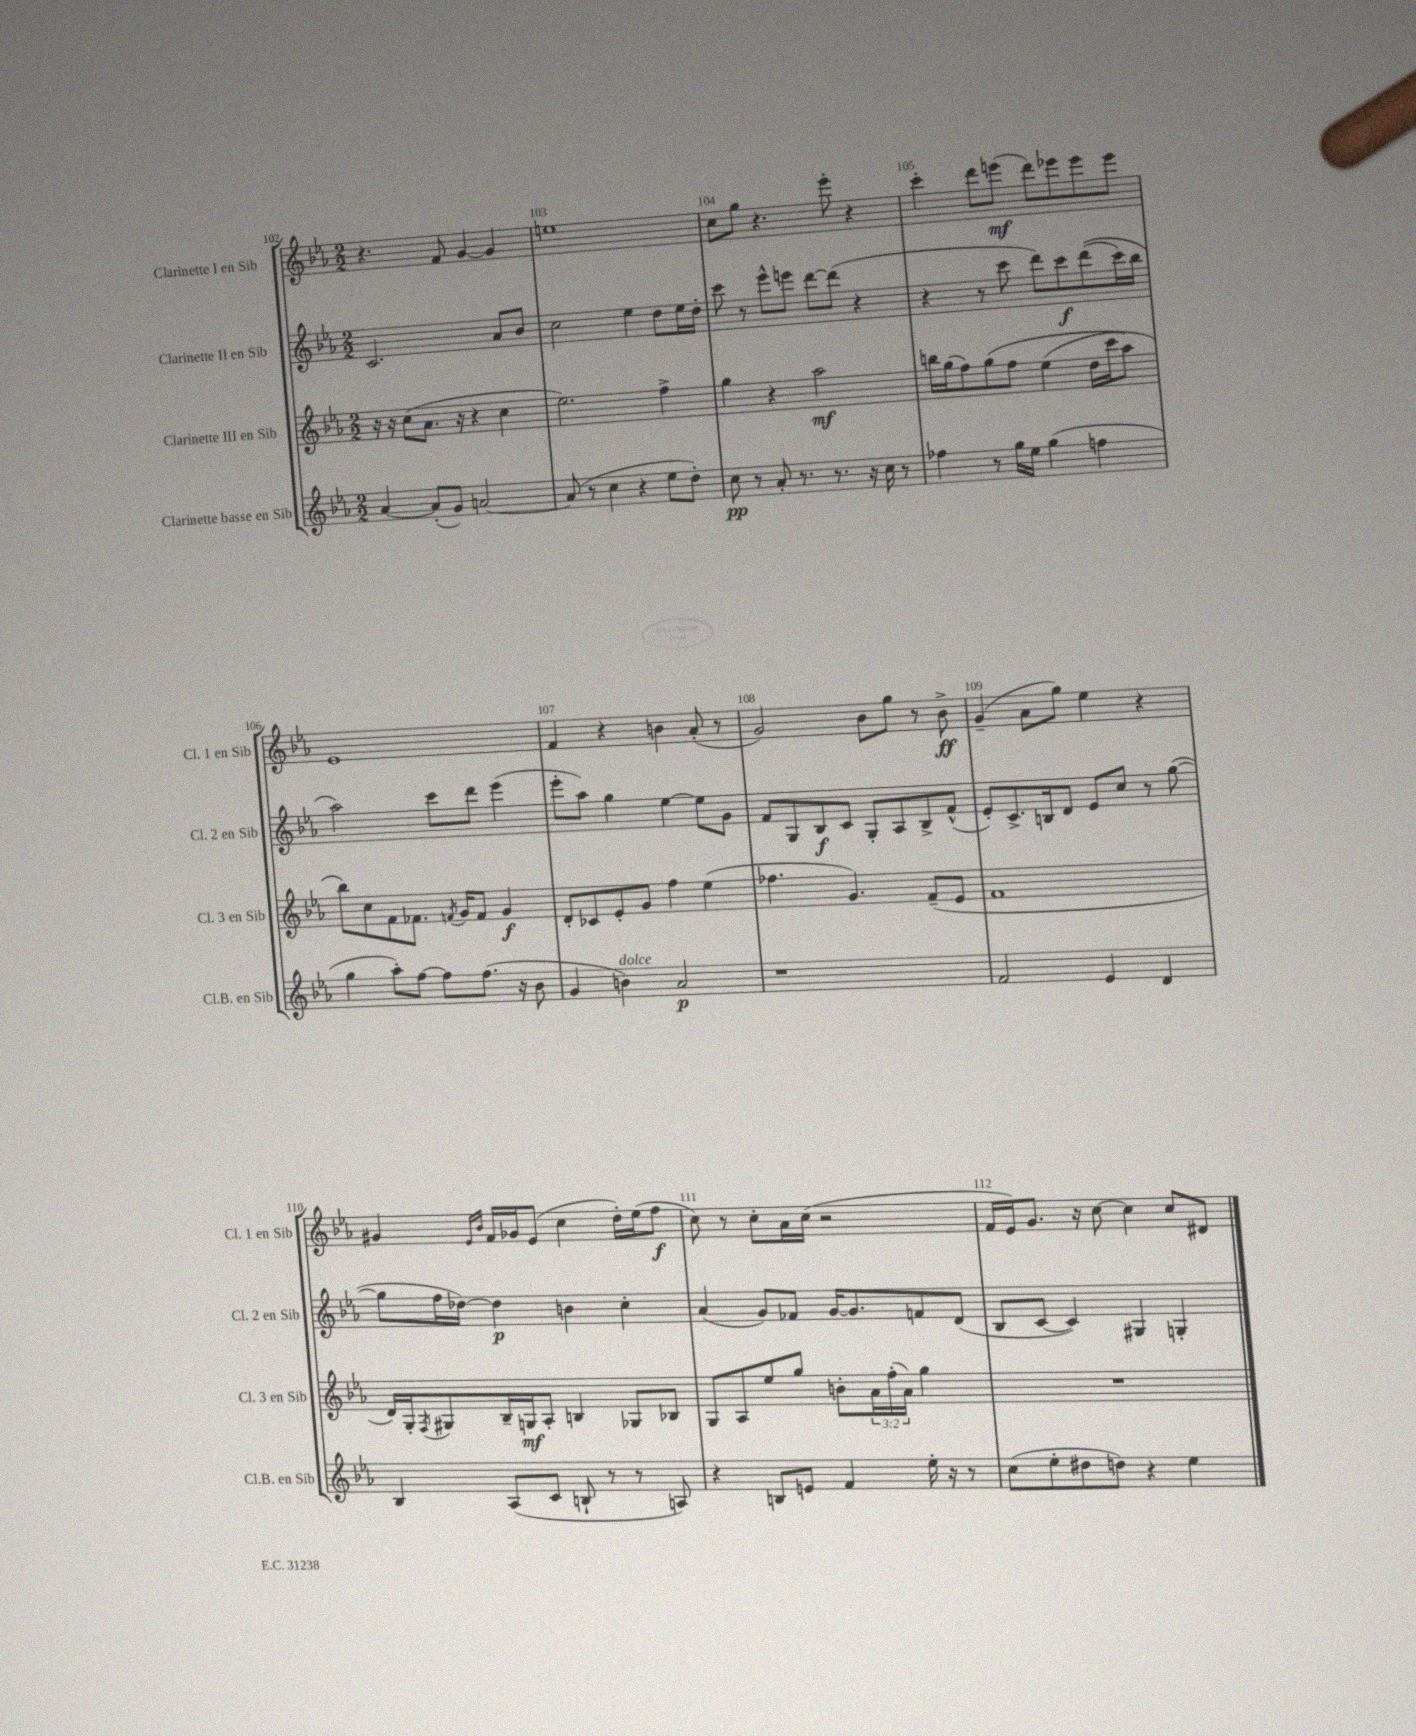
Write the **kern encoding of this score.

**kern	**dynam	**kern	**dynam	**kern	**dynam	**kern	**dynam
*part4	*part4	*part3	*part3	*part2	*part2	*part1	*part1
*staff4	*staff4	*staff3	*staff3	*staff2	*staff2	*staff1	*staff1
*I"Clarinette basse en Sib	*	*I"Clarinette III en Sib	*	*I"Clarinette II en Sib	*	*I"Clarinette I en Sib	*
*I'Cl.B. en Sib	*	*I'Cl. 3 en Sib	*	*I'Cl. 2 en Sib	*	*I'Cl. 1 en Sib	*
*clefG2	*	*clefG2	*	*clefG2	*	*clefG2	*
*k[b-e-a-]	*	*k[b-e-a-]	*	*k[b-e-a-]	*	*k[b-e-a-]	*
*M2/2	*	*M2/2	*	*M2/2	*	*M2/2	*
=102	=102	=102	=102	=102	=102	=102	=102
[4a-/	.	16r	.	2.c/	.	4.r	.
.	.	16r	.	.	.	.	.
.	.	(8cc\L	.	.	.	.	.
(8a-'/L]	.	8.a-\J	.	.	.	.	.
8g/J)	.	.	.	.	.	8f/	.
.	.	16r	.	.	.	.	.
[2an/	.	4r	.	.	.	[4g/	.
.	.	4cc\	.	8a-/L	.	4g/]	.
.	.	.	.	8b-/J	.	.	.
=103	=103	=103	=103	=103	=103	=103	=103
(8a/]	.	2.ee-\)	.	2cc\	.	1een	.
8r	.	.	.	.	.	.	.
4cc\	.	.	.	.	.	.	.
4r	.	.	.	4ee-\	.	.	.
8ee-\L	.	4ff^\	.	8dd\L	.	.	.
8dd'\J)	.	.	.	16ee-\L	.	.	.
.	.	.	.	16dd'\JJ	.	.	.
=104	=104	=104	=104	=104	=104	=104	=104
8cc\	pp	4gg\	.	8ccc\	.	8cc\L	.
8r	.	.	.	8r	.	8gg\J	.
8a-'/	.	4r	.	8eee-^^\L	.	4.r	.
8.r	.	.	.	8eeen\J	.	.	.
.	.	2aa-\	mf	[8ddd\L	.	.	.
8.r	.	.	.	.	.	.	.
.	.	.	.	(8ddd\J]	.	8eee-'\	.
16r	.	.	.	4r	.	4r	.
16cc\	.	.	.	.	.	.	.
8r	.	.	.	.	.	.	.
=105	=105	=105	=105	=105	=105	=105	=105
4ff-X\	.	16bbn\LL	.	4r	.	4ccc'\	.
.	.	(16gg\J	.	.	.	.	.
.	.	8ff\)	.	.	.	.	.
8r	.	(8gg\	.	8r	.	8ddd\L	.
16gg\LL	.	8ff\J	.	8ccc\	.	(8eeen\J	mf
16ee-\JJ	.	.	.	.	.	.	.
(4gg\	.	(4ee-\	.	8ddd\L)	.	8ddd\L)	.
.	.	.	.	8ccc\	f	8eee-X\	.
4ffn\	.	16dd\LL	.	((8ddd\	.	8eee-\	.
.	.	16ccc\J	.	.	.	.	.
.	.	8aa-\J)	.	16ccc\L)	.	8eee-\J	.
.	.	.	.	16bb-\JJ	.	.	.
!!LO:LB:g=z
=106	=106	=106	=106	=106	=106	=106	=106
4gg\	.	8bb-\L)	.	2aa-\)	.	1e-	.
.	.	8cc\	.	.	.	.	.
8aa-'\L)	.	8f\	.	.	.	.	.
[8ff\J	.	8.f-X\J	.	.	.	.	.
8ff\L]	.	.	.	8ccc\L	.	.	.
.	.	8qfn/	.	.	.	.	.
.	.	16g/KL	.	.	.	.	.
(8.ff\J	.	8f/J	.	8ddd\J	.	.	.
.	.	4g/	f	(4eee-\	.	.	.
16r	.	.	.	.	.	.	.
8b-\	.	.	.	.	.	.	.
=107	=107	=107	=107	=107	=107	=107	=107
4g/	.	8d'/L	.	8eee-'\L	.	4f/	.
.	.	8c-X/	.	8aa-\J)	.	.	.
!LO:TX:a:i:t=dolce	!	!	!	!	!	!	!
4bn\)	.	8e-'/	.	4gg\	.	4r	.
.	.	8g/J	.	.	.	.	.
2a-/	p	4ff\	.	[4ee-\	.	4bn\	.
.	.	(4ee-\	.	8ee-\L]	.	(8a-'/	.
.	.	.	.	8g\J	.	8r	.
=108	=108	=108	=108	=108	=108	=108	=108
1r	.	4.ff-X\	.	8f/L	.	2g/)	.
.	.	.	.	8G/	.	.	.
.	.	.	.	8B-/	f	.	.
.	.	4.g/)	.	8c/J	.	.	.
.	.	.	.	8G'/L	.	8b-\L	.
.	.	.	.	8A-/	.	8gg\J	.
.	.	(8f~/L	.	8B-^/	.	8r	.
.	.	8e-/J	.	(8f^^/J	.	8b-^\	ff
=109	=109	=109	=109	=109	=109	=109	=109
2f/	.	1f	.	8e-'/L)	.	(4g~/	.
.	.	.	.	8.c^/	.	.	.
.	.	.	.	.	.	8a-\L	.
.	.	.	.	16Bn/k	.	.	.
.	.	.	.	8d/J	.	8gg\J)	.
4e-/	.	.	.	8e-/L	.	4ee-\	.
.	.	.	.	8cc/J	.	.	.
4d/	.	.	.	8r	.	4r	.
.	.	.	.	([8gg\	.	.	.
!!LO:LB:g=z
=110	=110	=110	=110	=110	=110	=110	=110
4B-/	.	16d/LL)	.	8gg\L]	.	4g#X/	.
.	.	16G'/J	.	.	.	.	.
.	.	8qF/	.	.	.	.	.
.	.	8G#X/	.	16ff\L	.	.	.
.	.	.	.	[16dd-X\JJ)	.	.	.
.	.	.	.	.	.	16qqe-/LL	.
.	.	.	.	.	.	16qqb-/JJ	.
(8A-/L	.	16B-~/L	.	4dd-\]	p	16f/LL	.
.	.	16Gn/J	mf	.	.	16g-X/J	.
8c/J	.	8A-'/J	.	.	.	(8e-/J	.
8Bn`/	.	4Bn/	.	4bn\	.	4cc\	.
8r	.	.	.	.	.	.	.
8r	.	8G-X/L	.	4cc'\	.	16dd'\LL)	.
.	.	.	.	.	.	(16ee-\J	.
8An/)	.	8B-X/J	.	.	.	8ff\J	f
=111	=111	=111	=111	=111	=111	=111	=111
4r	.	8G/L	.	(4a-/	.	8cc\)	.
.	.	8A-/	.	.	.	8r	.
8Bn/L	.	8ee-/	.	8g/L)	.	8cc'\L	.
8en/J	.	8gg/J	.	8f-X/J	.	16a-\L	.
.	.	.	.	.	.	(16cc\JJ	.
4f/	.	8bn'\L	.	[16g/KL	.	2r	.
.	.	.	.	8.g/]	.	.	.
.	.	24a-\L	.	.	.	.	.
.	.	(24ff'\	.	.	.	.	.
.	.	24a-\JJ)	.	.	.	.	.
16ee-'\	.	4gg\	.	8fn/	.	.	.
16r	.	.	.	.	.	.	.
8r	.	.	.	(8d/J	.	.	.
=112	=112	=112	=112	=112	=112	=112	=112
(8cc\L	.	1r	.	8B-/L	.	16f/LL	.
.	.	.	.	.	.	16e-/J)	.
8ee-'\	.	.	.	[8c/J	.	8.g/J	.
8dd#X\	.	.	.	4c/])	.	.	.
.	.	.	.	.	.	16r	.
8ddn\J)	.	.	.	.	.	[8cc\	.
4r	.	.	.	4G#X/	.	4cc\]	.
4ee-\	.	.	.	4Gn'/	.	8cc/L	.
.	.	.	.	.	.	8d#X/J	.
==	==	==	==	==	==	==	==
*-	*-	*-	*-	*-	*-	*-	*-
